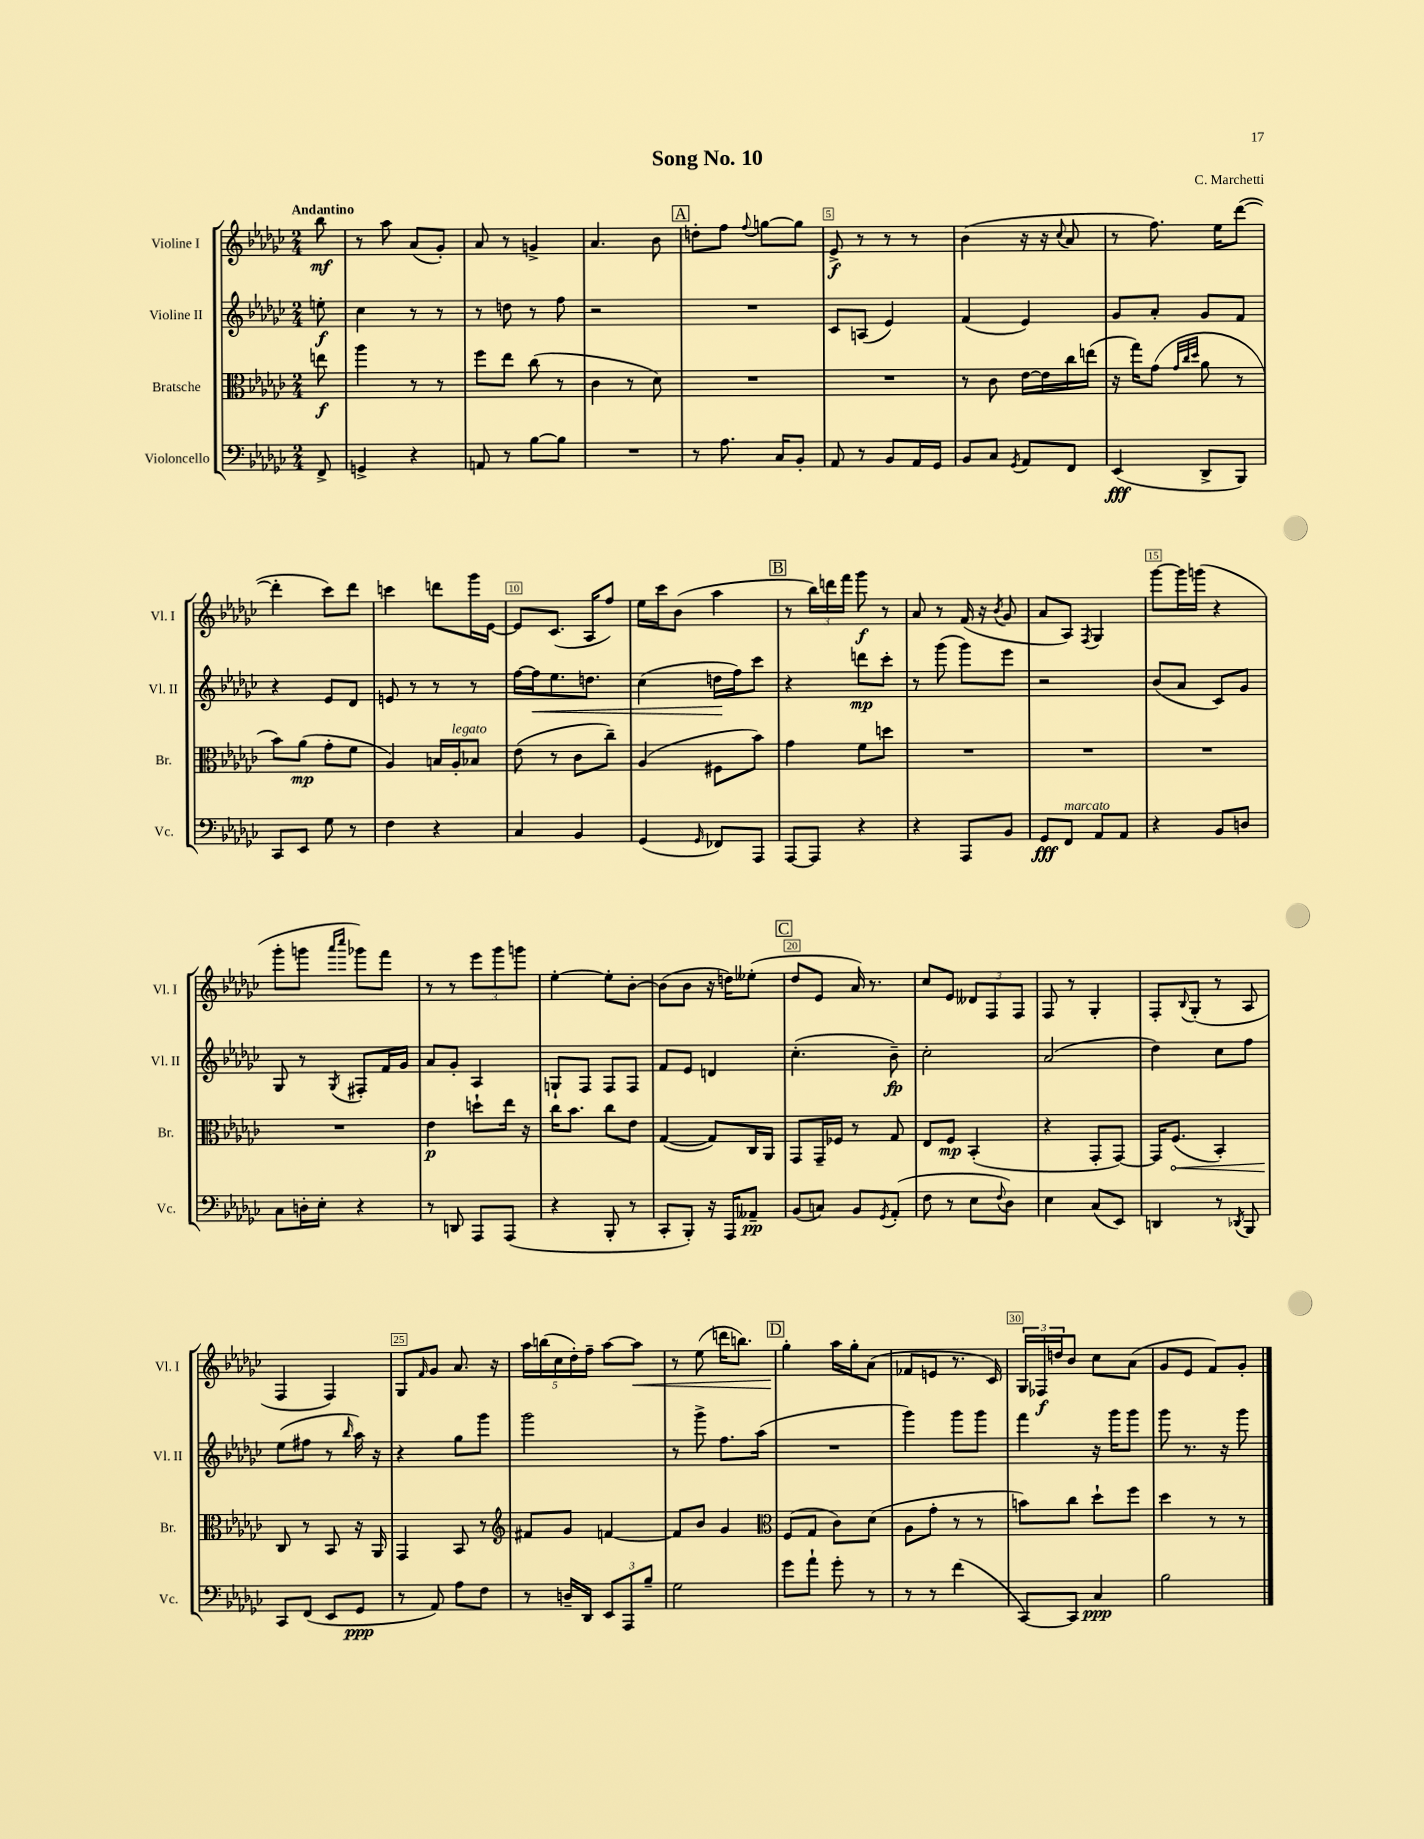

**kern	**kern	**kern	**kern
*staff4	*staff3	*staff2	*staff1
*clefF4	*clefC3	*clefG2	*clefG2
*k[b-e-a-d-g-c-]	*k[b-e-a-d-g-c-]	*k[b-e-a-d-g-c-]	*k[b-e-a-d-g-c-]
*M2/4	*M2/4	*M2/4	*M2/4
8FF^	8ee	8ee'	8bb-
=	=	=	=
4GG^	4aa-	4cc-	8r
.	.	.	8aa-
4r	8r	8r	(8a-
.	8r	8r	8g-')
=	=	=	=
8AA	8ff	8r	8a-
8r	8ee-	8dd	8r
[8B-	(8cc-	8r	4g^
8B-]	8r	8ff	.
=	=	=	=
2r	4c-	2r	4.a-
.	8r	.	.
.	8d-)	.	8b-
=	=	=	=
8r	2r	2r	8dd'
8.A-	.	.	8ff
.	.	.	8qqff
.	.	.	[8gg
16C-	.	.	.
8BB-'	.	.	8gg]
=	=	=	=
8AA-	2r	8c-	8e-^
8r	.	(8A	8r
8BB-	.	4e-)	8r
16AA-	.	.	8r
16GG-	.	.	.
=	=	=	=
8BB-	8r	(4f	(4b-
8C-	8c-	.	.
8qGG-	.	.	.
8AA-	[16e-	4e-)	16r
.	16e-]	.	16r
.	.	.	8qqcc-
8FF	16cc-	.	8a-
.	(16ee	.	.
=	=	=	=
(4EE-	16r	8g-	8r
.	16gg-)	.	.
.	(8g-	8a-'	8.ff)
.	32qqg-	.	.
.	32qqcc-	.	.
.	32qqdd-	.	.
8DD-^	8a-	8g-	.
.	.	.	16ee-
8BBB-)	8r	8f	([8ddd-
=	=	=	=
8CC-	8b-)	4r	4ddd-']
8EE-	(8a-	.	.
8G-	8g-'	8e-	8ccc-)
8r	8f	8d-	8ddd-
=	=	=	=
4F	4A-)	8e	4ccc
.	.	8r	.
4r	16B	8r	8ddd
.	16A-'	.	.
.	8B-	8r	16ggg-
.	.	.	[16e-
=	=	=	=
4C-	(8e-	[16ff	8e-]
.	.	16ff]	.
.	8r	8.ee-	(8.c-
4BB-	8c-	.	.
.	.	8.dd	16A-
.	8cc-~)	.	8ff)
=	=	=	=
(4GG-	(4A-	(4cc-	16ee-
.	.	.	16ccc-
.	.	.	(8b-
16qqGG-	.	.	.
8FF-)	8F#	16dd	4aa-
.	.	16ff)	.
8AAA-	8b-)	8ccc-	.
=	=	=	=
[8AAA-	4g-	4r	8r
8AAA-]	.	.	24bb-)
.	.	.	24ddd
.	.	.	24fff
4r	8f	8ddd	8ggg-
.	8dd	8ccc-'	8r
=	=	=	=
4r	2r	8r	8a-
.	.	(8ggg-	8r
8AAA-	.	8ggg-)	(16f
.	.	.	16r
.	.	.	8qb-
8BB-	.	8eee-	8g-
=	=	=	=
8GG-	2r	2r	8a-
8FF	.	.	8A-)
.	.	.	8qF
8AA-	.	.	4G-
8AA-	.	.	.
=	=	=	=
4r	2r	(8b-	[8ggg-
.	.	8a-	16ggg-]
.	.	.	(16ggg
8BB-	.	8c-)	4r
8D	.	8g-	.
=	=	=	=
8C-	2r	8G-	8ggg-'
16D'	.	8r	8ggg
16E-'	.	.	.
.	.	.	16qqaaa-
.	.	8qG-	16qqcccc-
4r	.	8F#'	8ggg-)
.	.	16f	8fff
.	.	16g-	.
=	=	=	=
8r	4e-	8a-	8r
8DD	.	8g-'	8r
8AAA-	8dd`	4A-	12eee-
.	.	.	12ggg-
(8AAA-	16ee-	.	.
.	.	.	12ggg
.	16r	.	.
=	=	=	=
4r	16cc-	8G`	[4ee-'
.	8.b-	.	.
.	.	8F	.
8BBB-'	8cc-	8F	8ee-']
8r	8e-	8F	[8b-'
=	=	=	=
8CC-'	([4G-	8f	(8b-]
8BBB-')	.	8e-	8b-
16r	8G-])	4d	16r
16AAA-	.	.	16dd)
8AA--~	16C-	.	(8ee--'
.	16AA-	.	.
=	=	=	=
(8BB-	8GG-	(4.cc-'	8dd-
8C)	16GG-~	.	8e-
.	16F-	.	.
8BB-	8r	.	16a-)
.	.	.	8.r
8qGG-	.	.	.
(8AA-'	8G-	8b-~)	.
=	=	=	=
8F	8E-	2cc-'	8cc-
8r	8F	.	8e-
8E-	(4BB-'	.	12d--
.	.	.	12F
8qqF	.	.	.
8D-)	.	.	.
.	.	.	12F
=	=	=	=
4E-	4r	(2a-	8F
.	.	.	8r
(8C-	8GG-'	.	4G-'
8EE-)	[8GG-)	.	.
=	=	=	=
4DD	16GG-]	4dd-)	8F'
.	(8.F	.	.
.	.	.	8qqB-
.	.	.	(8G-'
8r	4BB-')	8cc-	8r
8qDD-	.	.	.
8BBB-	.	8ff	8A-
=	=	=	=
8CC-	8C-	(8ee-	4F
(8FF	8r	8ff#	.
8EE-	8BB-	8r	4F)
.	.	16qqbb-	.
8GG-	16r	16aa-)	.
.	16AA-	16r	.
=	=	=	=
8r	4GG-	4r	8G-
.	.	.	16qqf
8AA-)	.	.	8g-
8A-	8BB-	8gg-	8.a-
8F	8r	8ggg-	.
.	.	.	16r
=	=	=	=
*	*clefG2	*	*
8r	8f#	2ggg-	20aa-
.	.	.	(20bb
.	.	.	20cc-
16D~	8g-	.	.
.	.	.	20dd-')
16DD-	.	.	.
.	.	.	20ff~
12EE-	[4f	.	[8aa-
12AAA-	.	.	.
.	.	.	8aa-]
12B-~	.	.	.
=	=	=	=
2G-	8f]	8r	8r
.	8b-	8ggg-^	(8ee-
.	4g-	8.ff	16ddd
.	.	.	8.bb)
.	.	(16aa-	.
=	=	=	=
*	*clefC3	*	*
8g-	(8F	2r	4gg-'
8a-`	8G-	.	.
8g-'	8c-)	.	16aa-
.	.	.	16gg-'
8r	(8d-	.	(8a-
=	=	=	=
8r	8A-	4ggg-)	8f-
8r	8g-'	.	8e
(4f	8r	8ggg-	8.r
.	8r	8ggg-	.
.	.	.	16c-)
=	=	=	=
[8CC-)	8b)	4fff	24G-
.	.	.	24F-
.	.	.	24dd
8CC-]	8cc-	.	8b-
4C-	8dd-`	16r	8cc-
.	.	16ggg-	.
.	8ff	8ggg-	(8a-
=	=	=	=
2B-	4dd-	8ggg-	8g-
.	.	8.r	8e-
.	8r	.	8f)
.	.	16r	.
.	8r	8ggg-	8g-'
==	==	==	==
*-	*-	*-	*-
